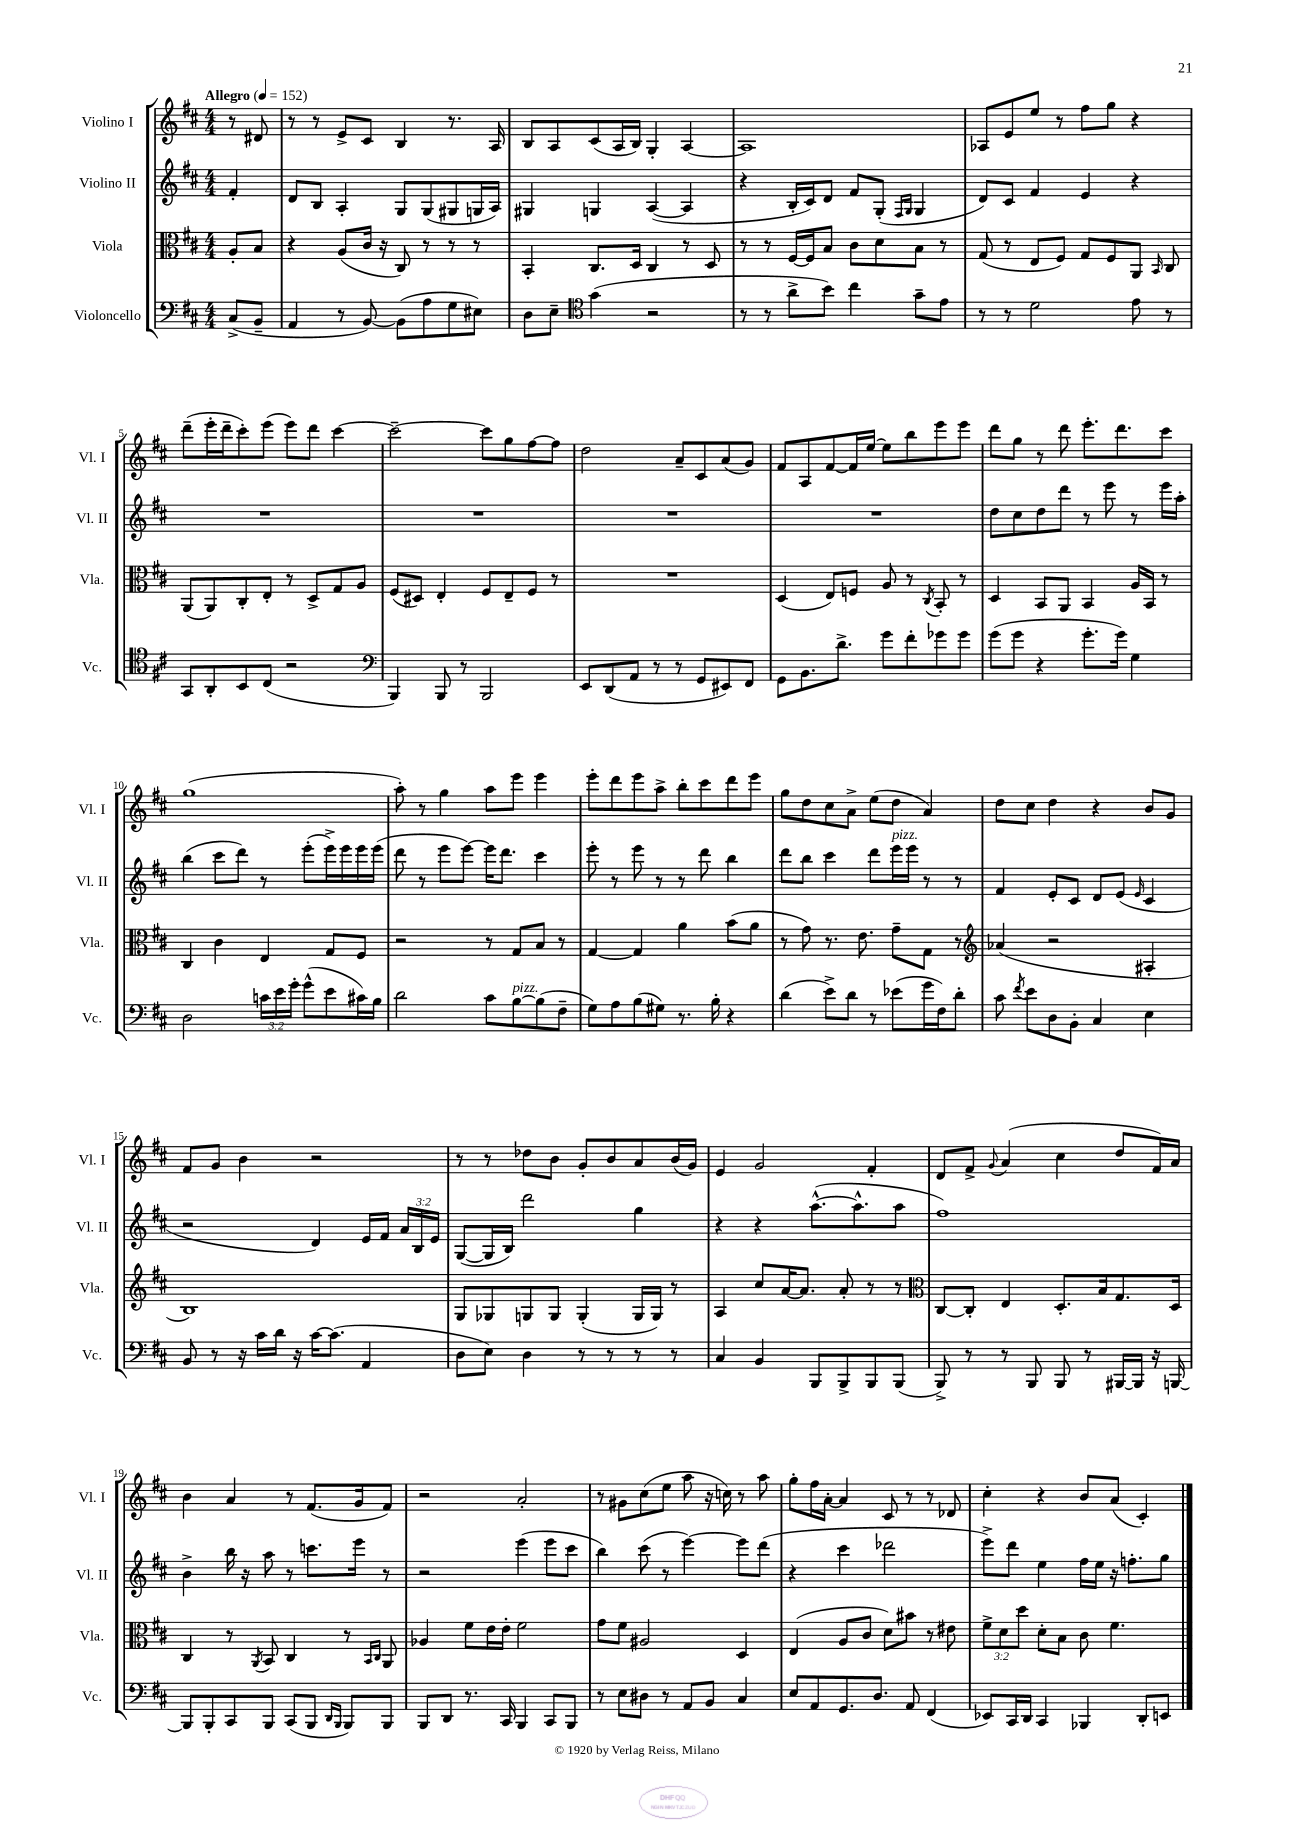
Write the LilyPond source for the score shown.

<<
\new StaffGroup <<
\new Staff = "s0" \with { instrumentName = "Violino I" shortInstrumentName = "Vl. I" } {
    \clef treble \key d \major \numericTimeSignature \time 4/4 \partial 4 \tempo "Allegro" 4 = 152
    \autoBeamOff r8 dis'8 |
    r8 r8 e'8[-> cis'8] b4 r8. a16 |
    b8[ a8 cis'8( a16 b16]) g4-. a4~ |
    a1 |
    aes8[ e'8 e''8] r8 fis''8[ g''8] r4 |
    d'''8[--( e'''16-. d'''16-- cis'''8-.) e'''8]( e'''8[) d'''8] cis'''4~ |
    cis'''2~-- cis'''8[ g''8 fis''8~ fis''8] |
    d''2 a'8[-- cis'8 a'8( g'8]) |
    fis'8[ a8 fis'8~ fis'16 e''16]~ e''8[ b''8 e'''8 e'''8] |
    d'''8[ g''8] r8 d'''8 e'''8.[-. d'''8. cis'''8] |
    g''1( |
    a''8-.) r8 g''4 a''8[ e'''8] e'''4 |
    e'''8[-. d'''8 e'''8 a''8]-> b''8[-. cis'''8 d'''8 e'''8] |
    g''8[ d''8 cis''8 a'8]-> e''8[( d''8] a'4) |
    d''8[ cis''8] d''4 r4 b'8[ g'8] |
    fis'8[ g'8] b'4 r2 |
    r8 r8 des''8[ b'8] g'8[-. b'8 a'8 b'16( g'16]) |
    e'4 g'2 fis'4-. |
    d'8[ fis'8]-> \appoggiatura { g'8 } a'4( cis''4 d''8[ fis'16) a'16] |
    b'4 a'4 r8 fis'8.[( g'16 fis'8]) |
    r2 a'2-. |
    r8 gis'8[ cis''8( e''8] a''8 r16 c''16) r8 a''8 |
    g''8[-. fis''16 a'16]~-. a'4 cis'8 r8 r8 des'8 |
    cis''4-. r4 b'8[ a'8]( cis'4-.) \bar "|." |
}
\new Staff = "s1" \with { instrumentName = "Violino II" shortInstrumentName = "Vl. II" } {
    \clef treble \key d \major \numericTimeSignature \time 4/4 \override Staff.TupletNumber.text = #tuplet-number::calc-fraction-text \partial 4
    \autoBeamOff fis'4-. |
    d'8[ b8] a4-. g8[ g8( gis8 g16 a16]) |
    gis4 g4 a4~( a4 |
    r4 b16[-. cis'16) d'8] fis'8[ g8]-.( \grace { fis16[ g16] } g4 |
    d'8[) cis'8] fis'4 e'4 r4 |
    R1 |
    R1 |
    R1 |
    R1 |
    d''8[ cis''8 d''8 d'''8] r8 e'''8 r8 e'''16[ a''16]-. |
    b''4( cis'''8[ d'''8]) r8 e'''8[-.( e'''16->) e'''16 e'''16 e'''16]( |
    d'''8 r8 e'''8[ e'''8]~) e'''16[ d'''8.] cis'''4 |
    e'''8-. r8 e'''8 r8 r8 d'''8 b''4 |
    d'''8[ b''8] cis'''4 d'''8[ e'''16^\markup { \italic "pizz." } e'''16] r8 r8 |
    fis'4 e'8[-. cis'8] d'8[ e'8]( \grace { e'16 } cis'4 |
    r2 d'4) e'16[ fis'16] \tuplet 3/2 { a'16[ b16 e'16] } |
    g8[~( g16 b16]) d'''2 g''4 |
    r4 r4 a''8.[~-^( a''8.-^ a''8] |
    fis''1) |
    b'4-> b''16 r16 a''8 r8 c'''8.[ e'''16] r8 |
    r2 e'''4( e'''8[ cis'''8] |
    b''4) cis'''8( r8 e'''4~) e'''8[ d'''8]( |
    r4 cis'''4 des'''2 |
    e'''8[->) d'''8] e''4 fis''16[ e''16] r16 f''8.[-. g''8] \bar "|." |
}
\new Staff = "s2" \with { instrumentName = "Viola" shortInstrumentName = "Vla." } {
    \clef alto \key d \major \numericTimeSignature \time 4/4 \override Staff.TupletNumber.text = #tuplet-number::calc-fraction-text \partial 4
    \autoBeamOff a8[-. b8] |
    r4 a8[( cis'16] r16 cis8) r8 r8 r8 |
    b,4-. cis8.[ d16] cis4 r8 d8 |
    r8 r8 fis16[~ fis16 b8] cis'8[ d'8 b8] r8 |
    g8( r8 e8[ fis8]) g8[ fis8 a,8] \grace { b,16 } cis8 |
    a,8[( a,8) cis8-. e8]-. r8 d8[-> g8 a8] |
    fis8[( dis8]) e4-. fis8[ e8-- fis8] r8 |
    R1 |
    d4( e8[) f8] a8 r8 \acciaccatura { cis8 } b,8-. r8 |
    d4 b,8[ a,8] b,4 a16[ b,16] r8 |
    cis4 cis'4 e4 g8[ fis8] |
    r2 r8 g8[ b8] r8 |
    g4~ g4 a'4 b'8[( a'8] |
    r8 g'8) r8. e'8. g'8[-- g8] r8 |
    \clef treble aes'4( r2 ais4-. |
    b1) |
    g8[ ges8 g8 g8] g4-.( g16[ g16]) r8 |
    a4 cis''8[ a'16~ a'8.] a'8-. r8 r8 |
    \clef alto cis8[~ cis8]-. e4 d8.[-. b16 g8. d16] |
    cis4 r8 \acciaccatura { a,8 } b,8 cis4 r8 \grace { b,16[ cis16] } a,8 |
    aes4 fis'8[ e'16 e'16]-. fis'2 |
    g'8[ fis'8] ais2 d4 |
    e4( a8[ cis'8] d'8[) bis'8] r8 eis'8 |
    \tuplet 3/2 { fis'8[-> d'8 d''8] } d'8[-. b8] cis'8 fis'4. \bar "|." |
}
\new Staff = "s3" \with { instrumentName = "Violoncello" shortInstrumentName = "Vc." } {
    \clef bass \key d \major \numericTimeSignature \time 4/4 \override Staff.TupletNumber.text = #tuplet-number::calc-fraction-text \partial 4
    \autoBeamOff cis8[->( b,8]-- |
    a,4 r8 b,8~) b,8[( a8 g8 eis8]) |
    d8[ e8]-- \clef tenor g'4( r2 |
    r8 r8 a'8[-> b'8]) cis''4 g'8[-- e'8] |
    r8 r8 d'2 e'8 r8 |
    g,8[ a,8-. b,8 cis8]( r2 |
    \clef bass b,,4) b,,8 r8 b,,2 |
    e,8[ d,8( a,8] r8 r8 g,8[ eis,8) fis,8] |
    g,8[ b,8. d'8.]-> g'8[ fis'8-. ges'8 ges'8] |
    g'8[( g'8] r4 g'8.[-. g'16]) g4 |
    d2 \tuplet 3/2 { c'16[ e'16 g'16]-. } g'8[-^( e'8 cis'16) b16] |
    d'2 cis'8[ b8~^\markup { \italic "pizz." } b8( fis8]-- |
    g8[) a8 b8( gis8]) r8. b16-. r4 |
    d'4( e'8[->) d'8] r8 ees'8[( g'16 fis16) d'8]-. |
    cis'8 \acciaccatura { fis'8 } e'8[ d8 b,8]-. cis4 e4 |
    b,8 r8 r16 cis'16[ d'16] r16 cis'16[~ cis'8.]( a,4 |
    d8[ e8]) d4 r8 r8 r8 r8 |
    cis4 b,4 b,,8[ b,,8-> b,,8 b,,8]( |
    b,,8->) r8 r8 b,,8 b,,8 r8 bis,,16[~ bis,,16] r16 b,,16~ |
    b,,8[ b,,8-. cis,8 b,,8] cis,8[( b,,8] \grace { d,16[ b,,16] } b,,8[) b,,8] |
    b,,8[ d,8] r8. cis,16 b,,4 cis,8[ b,,8] |
    r8 e8[ dis8] r8 a,8[ b,8] cis4 |
    e8[ a,8 g,8. d8.] a,8 fis,4( |
    ees,8[) cis,16 d,16] cis,4 bes,,4 d,8[-. e,8] \bar "|." |
}
>>
>>
